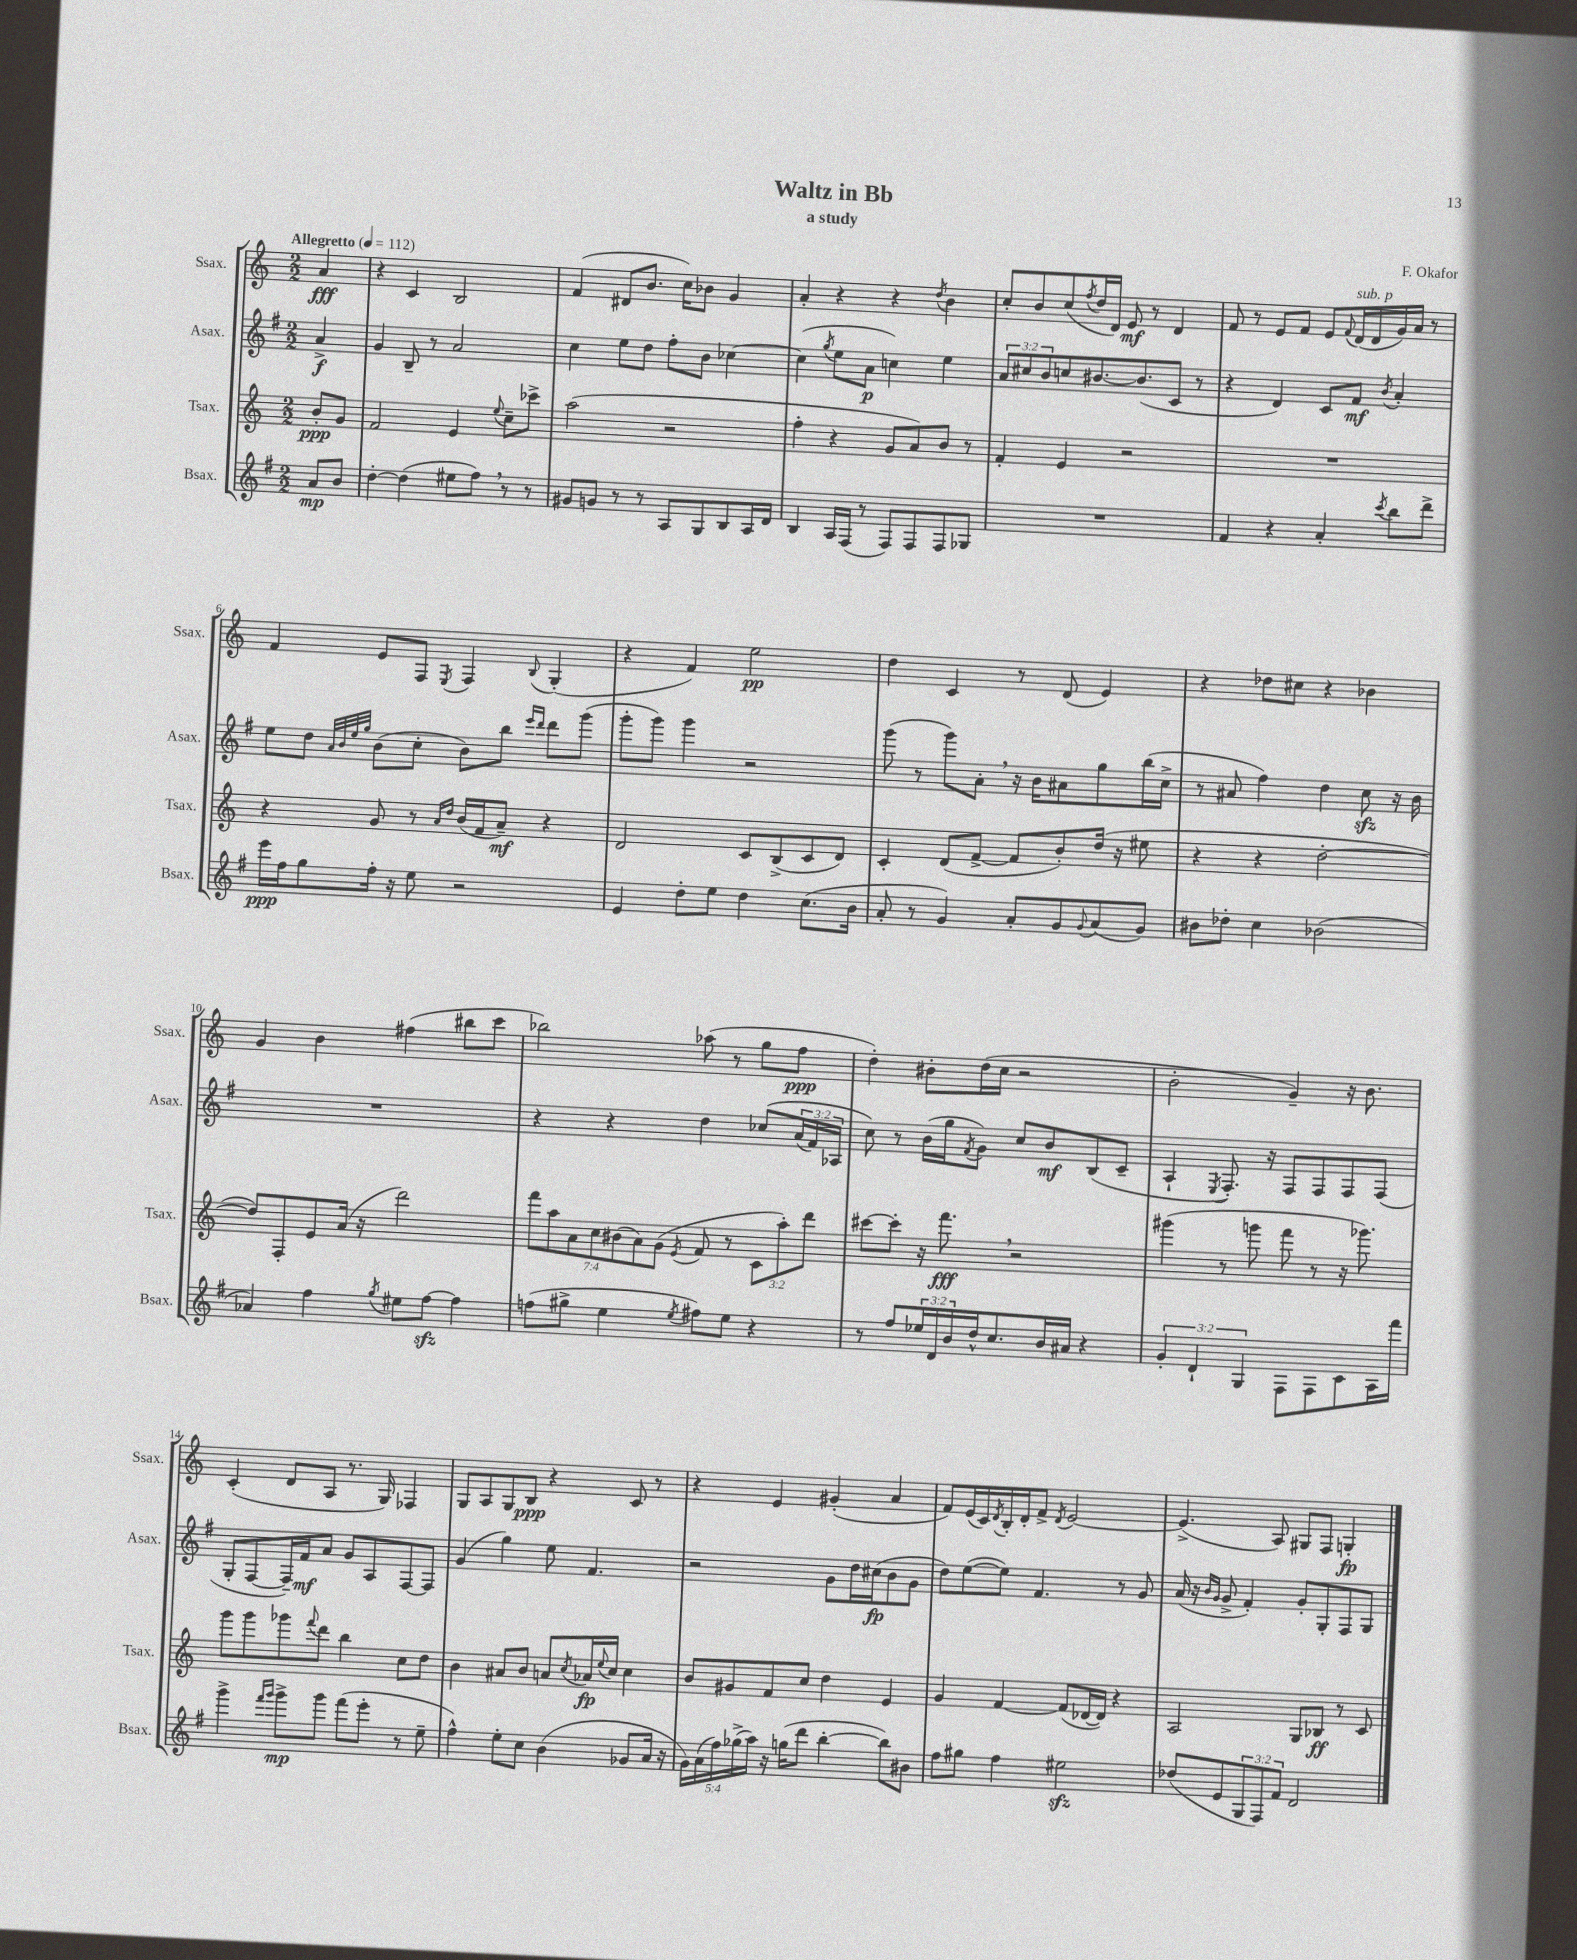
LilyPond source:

\header { title = "Waltz in Bb" composer = "F. Okafor" subtitle = "a study" }
<<
\new StaffGroup <<
\new Staff = "s0" \with { instrumentName = "Ssax." shortInstrumentName = "Ssax." } {
    \clef treble \key c \major \numericTimeSignature \time 2/2 \partial 4 \tempo "Allegretto" 4 = 112
    a'4\fff |
    r4 c'4 b2 |
    f'4( dis'8 b'8. c''16) bes'8 g'4 |
    a'4-. r4 r4 \acciaccatura { d''8 } b'4 |
    c''8-. b'8 c''8( \acciaccatura { f''8 } d''16 d'16) e'8\mf r8 d'4 |
    f'8 r8 e'8 f'8 e'8 \appoggiatura { f'8 } d'16^\markup { \italic "sub. p" }( d'16 g'16) a'16 r8 |
    f'4 e'8 f8 \acciaccatura { e8 } f4 \appoggiatura { b8 } g4-.( |
    r4 f'4) e''2\pp |
    d''4 c'4 r8 d'8( e'4) |
    r4 des''8 cis''8 r4 bes'4 |
    g'4 b'4 fis''4( bis''8 c'''8 |
    bes''2) aes''8( r8 g''8 f''8\ppp |
    d''4-.) bis'8-. d''16( c''16 r2 |
    b'2-. g'4--) r16 b'8. |
    c'4-.( d'8 a8 r8. g16) fes4 |
    g8 a8 g8 b8\ppp r4 c'8 r8 |
    r4 e'4 gis'4-.( a'4 |
    f'8) e'16( c'16) \acciaccatura { d'8 } b16-. d'16-. f'8-> \acciaccatura { d'8 } e'2~ |
    e'4.->( a8) gis8 f8 g4-.\fp \bar "|." |
}
\new Staff = "s1" \with { instrumentName = "Asax." shortInstrumentName = "Asax." } {
    \clef treble \key g \major \numericTimeSignature \time 2/2 \override Staff.TupletNumber.text = #tuplet-number::calc-fraction-text \partial 4
    a'4->\f |
    g'4 b8-- r8 a'2 |
    c''4 e''8 d''8 fis''8-. b'8 ces''4~ |
    ces''4( \acciaccatura { g''8 } e''8 a'8\p c''4) e''4 |
    \tuplet 3/2 { a'8 cis''8 b'8 } c''8 bis'8.~ bis'8.( c'8 r8 |
    r4 d'4) c'8 fis'8\mf \acciaccatura { b'8 } a'4-. |
    e''8 d''8 \grace { a'32 b'32 e''32 g''32 } b'8( c''8-. b'8) b''8 \grace { e'''16 d'''16 } d'''8 g'''8( |
    g'''8-. g'''8) g'''4 r2 |
    g'''8( r8 g'''8) a'8-. \breathe r16 b'16 ais'8 g''8 b''16( c''16-> |
    r8 ais'8 fis''4) d''4 c''8\sfz r16 b'16 |
    R1 |
    r4 r4 d''4 ces''8\( \tuplet 3/2 { a'16( fis'16) aes16 } |
    c''8\) r8 b'16( g''16 \acciaccatura { fis'8 } g'8) c''8 b'8\mf b8( c'8-- |
    a4-! \acciaccatura { e8 } fis8.-.) r16 fis8 fis8 fis8 fis8( |
    g8-. fis8~ fis16--) fis'16\mf a'8 g'8 a8 fis8~ fis8 |
    g'4( g''4) e''8 fis'4. |
    r2 g'8 d''16 cis''16\fp( b'8 g'8 |
    d''8) e''8~( e''8) fis'4. r8 g'8 |
    a'16( r16 \grace { b'16 g'16 } g'8-> fis'4-.) g'8-. g8-. fis8 g8 \bar "|." |
}
\new Staff = "s2" \with { instrumentName = "Tsax." shortInstrumentName = "Tsax." } {
    \clef treble \key c \major \numericTimeSignature \time 2/2 \override Staff.TupletNumber.text = #tuplet-number::calc-fraction-text \partial 4
    b'8-.\ppp g'8 |
    f'2 e'4 \appoggiatura { e''8 } c''8-- ces'''8-> |
    a''2( r2 |
    f''4-. r4 g'8 a'8) b'8 r8 |
    f'4-. e'4 r2 |
    R1 |
    r4 g'8 r8 \grace { a'16 d''16 } b'16( f'16 a'8--\mf) r4 |
    d'2 c'8 b8->( c'8 d'8) |
    c'4-. d'8( f'8~-> f'8 b'8-.) d''16( r16 eis''8 |
    r4 r4 d''2~-. |
    d''8) f8-. e'8 a'16( r16 d'''2) |
    \tuplet 7/4 { f'''8 a''8 a'8 c''8 bis'8( a'8) g'8( } \acciaccatura { e'8 } f'8 r8 \tuplet 3/2 { c'8 a''8-.) d'''8 } |
    cis'''8~ cis'''8-. r16 f'''8.\fff \breathe r2 |
    gis'''4( r8 g'''8 f'''8 r8 r16 ges'''8.) |
    g'''8 g'''8 ges'''8 \appoggiatura { f'''8 } d'''8 b''4 c''8 d''8 |
    b'4 ais'8 b'8 a'8 \acciaccatura { c''8 } aes'16\fp \appoggiatura { e''8 } c''16 c''4 |
    b'8 gis'8 f'8 c''8 d''4 e'4 |
    g'4 f'4~ f'8( des'16~ des'16) r4 |
    a2 g8 bes8\ff r8 c'8 \bar "|." |
}
\new Staff = "s3" \with { instrumentName = "Bsax." shortInstrumentName = "Bsax." } {
    \clef treble \key g \major \numericTimeSignature \time 2/2 \override Staff.TupletNumber.text = #tuplet-number::calc-fraction-text \partial 4
    a'8\mp b'8 |
    d''4~-. d''4( eis''8 fis''8) \breathe r8 r8 |
    gis'8 g'8 r8 r8 a8 g8 b8 a16 d'16 |
    b4 a16 fis16( r8 fis8) fis8 fis8 ges8 |
    R1 |
    fis'4 r4 a'4-. \acciaccatura { c'''8 } b''8 d'''8-> |
    e'''16\ppp fis''16 g''8 fis''16-. r16 e''8 r2 |
    e'4 d''8-. e''8 d''4 c''8.( b'16 |
    a'8-. r8 g'4) a'8-. g'8 \appoggiatura { g'8 } a'8( g'8) |
    bis'8 des''8-. c''4 bes'2( |
    aes'4) fis''4 \acciaccatura { g''8 } eis''8 fis''8~\sfz fis''4 |
    f''8( gis''8-> e''4 \acciaccatura { e''8 } fis''8) e''8 r4 |
    r8 fis''8 \tuplet 3/2 { ees''16 d'16 b'16 } d''16-^ c''8. b'16 ais'16 r4 |
    \tuplet 3/2 { g'4-. d'4-! g4 } fis8 fis8 c'8 a16 fis'''16 |
    g'''4-> \grace { fis'''16 g'''16 } g'''8->\mp g'''8 fis'''8( e'''8-. r8 e''8-- |
    fis''4-^) e''8-. c''8 b'4( ges'8 a'16 r16 |
    \tuplet 5/4 { g'16) a'16( fis''16) ges''16->( a''16) } r16 g''16( d'''8 b''4~-. b''8) bis'8 |
    fis''8 gis''8 fis''4 eis''2\sfz |
    des''8( e'8 \tuplet 3/2 { g8 fis8) fis'8 } d'2 \bar "|." |
}
>>
>>
